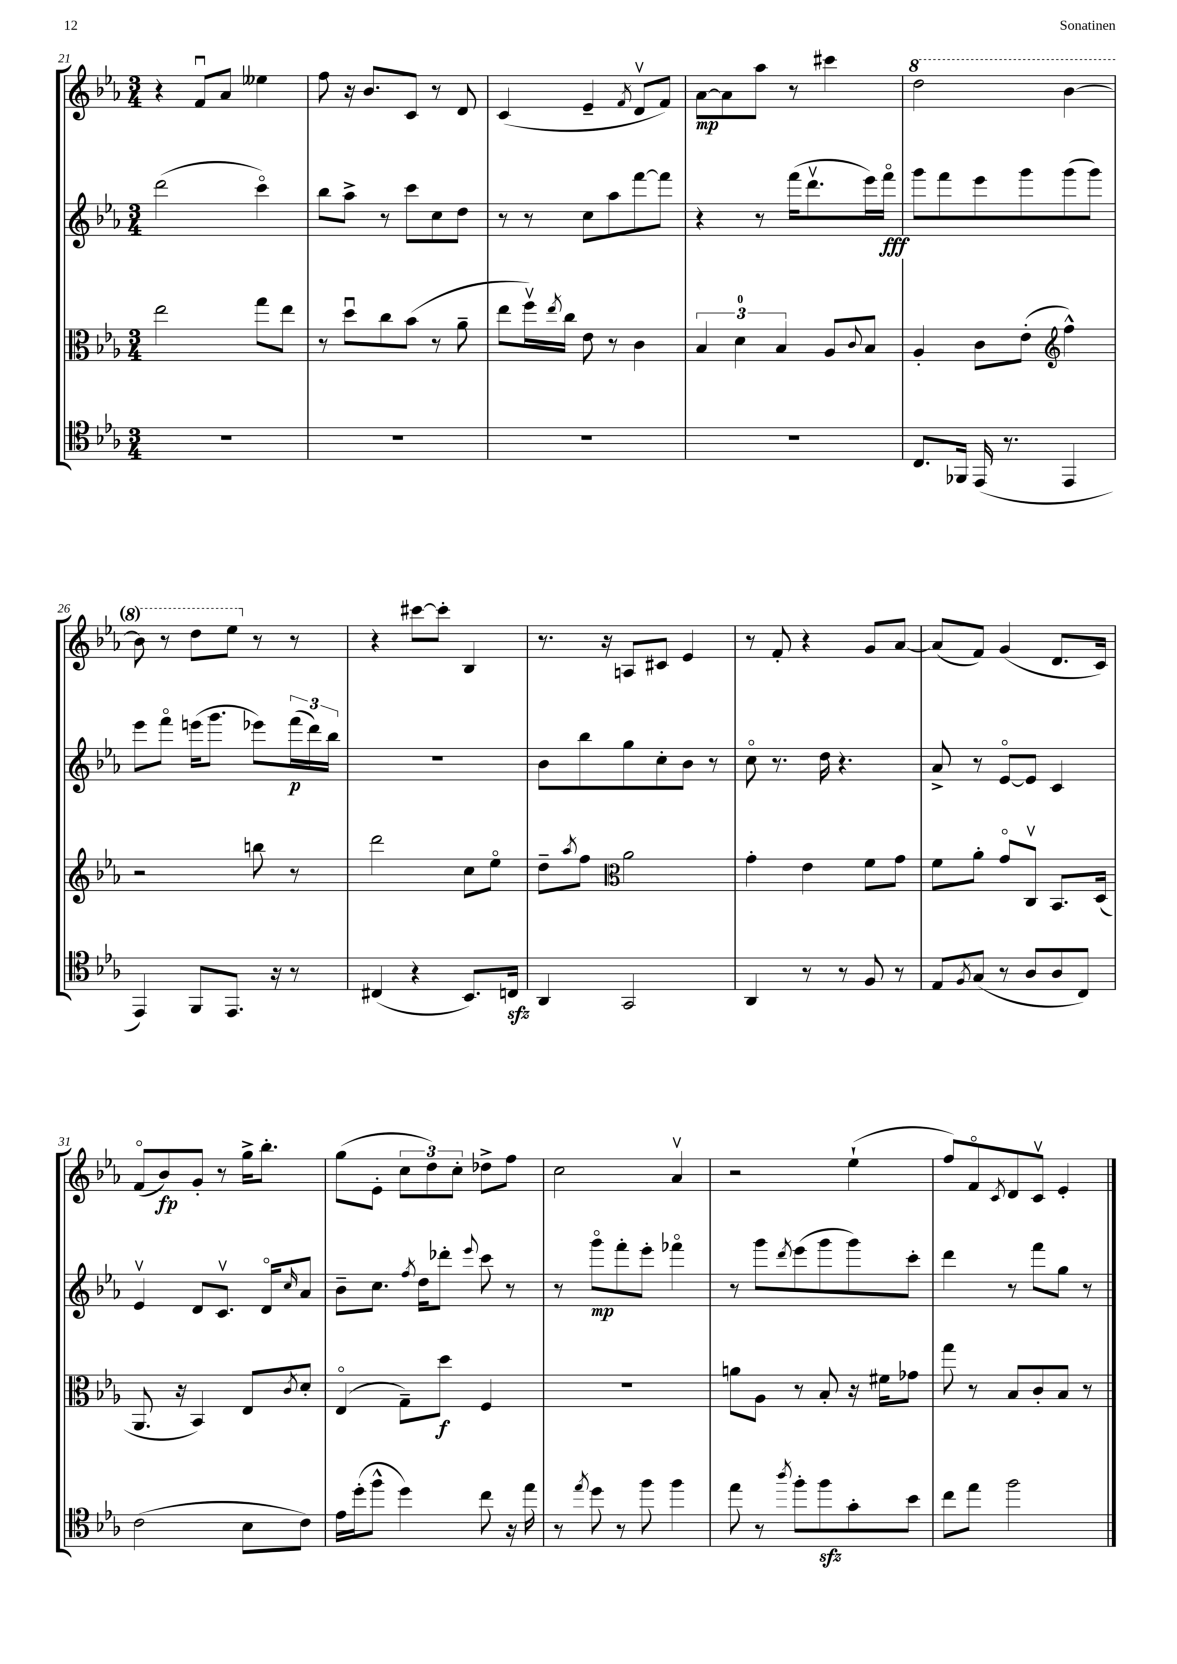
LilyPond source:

<<
\new StaffGroup <<
\new Staff = "s0" {
    \clef treble \key ees \major \numericTimeSignature \time 3/4
    r4 f'8\downbow aes'8 eeses''4 |
    f''8 r16 bes'8. c'8 r8 d'8 |
    c'4( ees'4-- \acciaccatura { f'8 } d'8\upbow f'8) |
    aes'8~\mp aes'8 aes''8 r8 cis'''4 |
    \ottava #1 d'''2 bes''4~ |
    bes''8 r8 d'''8 ees'''8 \ottava #0 r8 r8 |
    r4 cis'''8~ cis'''8-. bes4 |
    r8. r16 a8 cis'8 ees'4 |
    r8 f'8-. r4 g'8 aes'8~ |
    aes'8( f'8) g'4( d'8. c'16) |
    f'8\flageolet( bes'8\fp) g'8-. r8 g''16-> bes''8.-. |
    g''8( ees'8-. \tuplet 3/2 { c''8 d''8) c''8-. } des''8-> f''8 |
    c''2 aes'4\upbow |
    r2 ees''4-!( |
    f''8) f'8\flageolet \acciaccatura { c'8 } d'8 c'8\upbow ees'4-. \bar "|." |
}
\new Staff = "s1" {
    \clef treble \key ees \major \numericTimeSignature \time 3/4
    d'''2( c'''4\flageolet) |
    bes''8 aes''8-> r8 c'''8 c''8 d''8 |
    r8 r8 c''8 aes''8 f'''8~ f'''8 |
    r4 r8 f'''16( d'''8.\upbow ees'''16) f'''16\flageolet\fff |
    g'''8 f'''8 ees'''8 g'''8 g'''8( g'''8) |
    ees'''8 f'''8\flageolet e'''16( g'''8. ees'''8) \tuplet 3/2 { f'''16\p( d'''16) bes''16 } |
    R2. |
    bes'8 bes''8 g''8 c''8-. bes'8 r8 |
    c''8\flageolet r8. d''16 r4. |
    aes'8-> r8 ees'8~\flageolet ees'8 c'4 |
    ees'4\upbow d'8 c'8.\upbow d'16\flageolet \grace { c''16 } aes'8 |
    bes'8-- c''8. \acciaccatura { f''8 } d''16 des'''8-. \appoggiatura { ees'''8 } c'''8 r8 |
    r8 g'''8\flageolet\mp f'''8-. ees'''8-. fes'''4\flageolet |
    r8 g'''8 \acciaccatura { d'''8 } ees'''8( g'''8 g'''8) c'''8-. |
    d'''4 r8 f'''8 g''8 r8 \bar "|." |
}
\new Staff = "s2" {
    \clef alto \key ees \major \numericTimeSignature \time 3/4
    ees''2 g''8 ees''8 |
    r8 d''8\downbow c''8 bes'8( r8 aes'8-- |
    ees''8 f''16\upbow) \acciaccatura { ees''8 } c''16 ees'8 r8 c'4 |
    \tuplet 3/2 { bes4 d'4-0 bes4 } aes8 \appoggiatura { c'8 } bes8 |
    aes4-. c'8 ees'8-.( \clef treble f''4-^) |
    r2 b''8 r8 |
    d'''2 c''8 ees''8\flageolet |
    d''8-- \acciaccatura { aes''8 } f''8 \clef alto aes'2 |
    g'4-. ees'4 f'8 g'8 |
    f'8 aes'8-. g'8\flageolet c8\upbow bes,8. d16( |
    aes,8. r16 bes,4) ees8 \acciaccatura { c'8 } d'8-. |
    ees4\flageolet( g8--) d''8\f f4 |
    R2. |
    a'8 aes8 r8 bes8-. r16 fis'16 ges'8 |
    g''8 r8 bes8 c'8-. bes8 r8 \bar "|." |
}
\new Staff = "s3" {
    \clef tenor \key ees \major \numericTimeSignature \time 3/4
    R2. |
    R2. |
    R2. |
    R2. |
    c8. fes,16 ees,16( r8. ees,4 |
    ees,4) f,8 ees,8. r16 r8 |
    cis4( r4 bes,8.) c16\sfz |
    aes,4 g,2 |
    aes,4 r8 r8 f8 r8 |
    ees8 \acciaccatura { f8 } g8( r8 aes8 aes8 c8) |
    c'2( bes8 c'8) |
    ees'16 d''16-.( f''8-^ d''4) c''8 r16 ees''16 |
    r8 \acciaccatura { ees''8 } d''8 r8 f''8 f''4 |
    ees''8 r8 \acciaccatura { aes''8 } f''8-. f''8\sfz g'8-. bes'8 |
    c''8 ees''8 f''2 \bar "|." |
}
>>
>>
\layout { \context { \Score currentBarNumber = #21 } }
